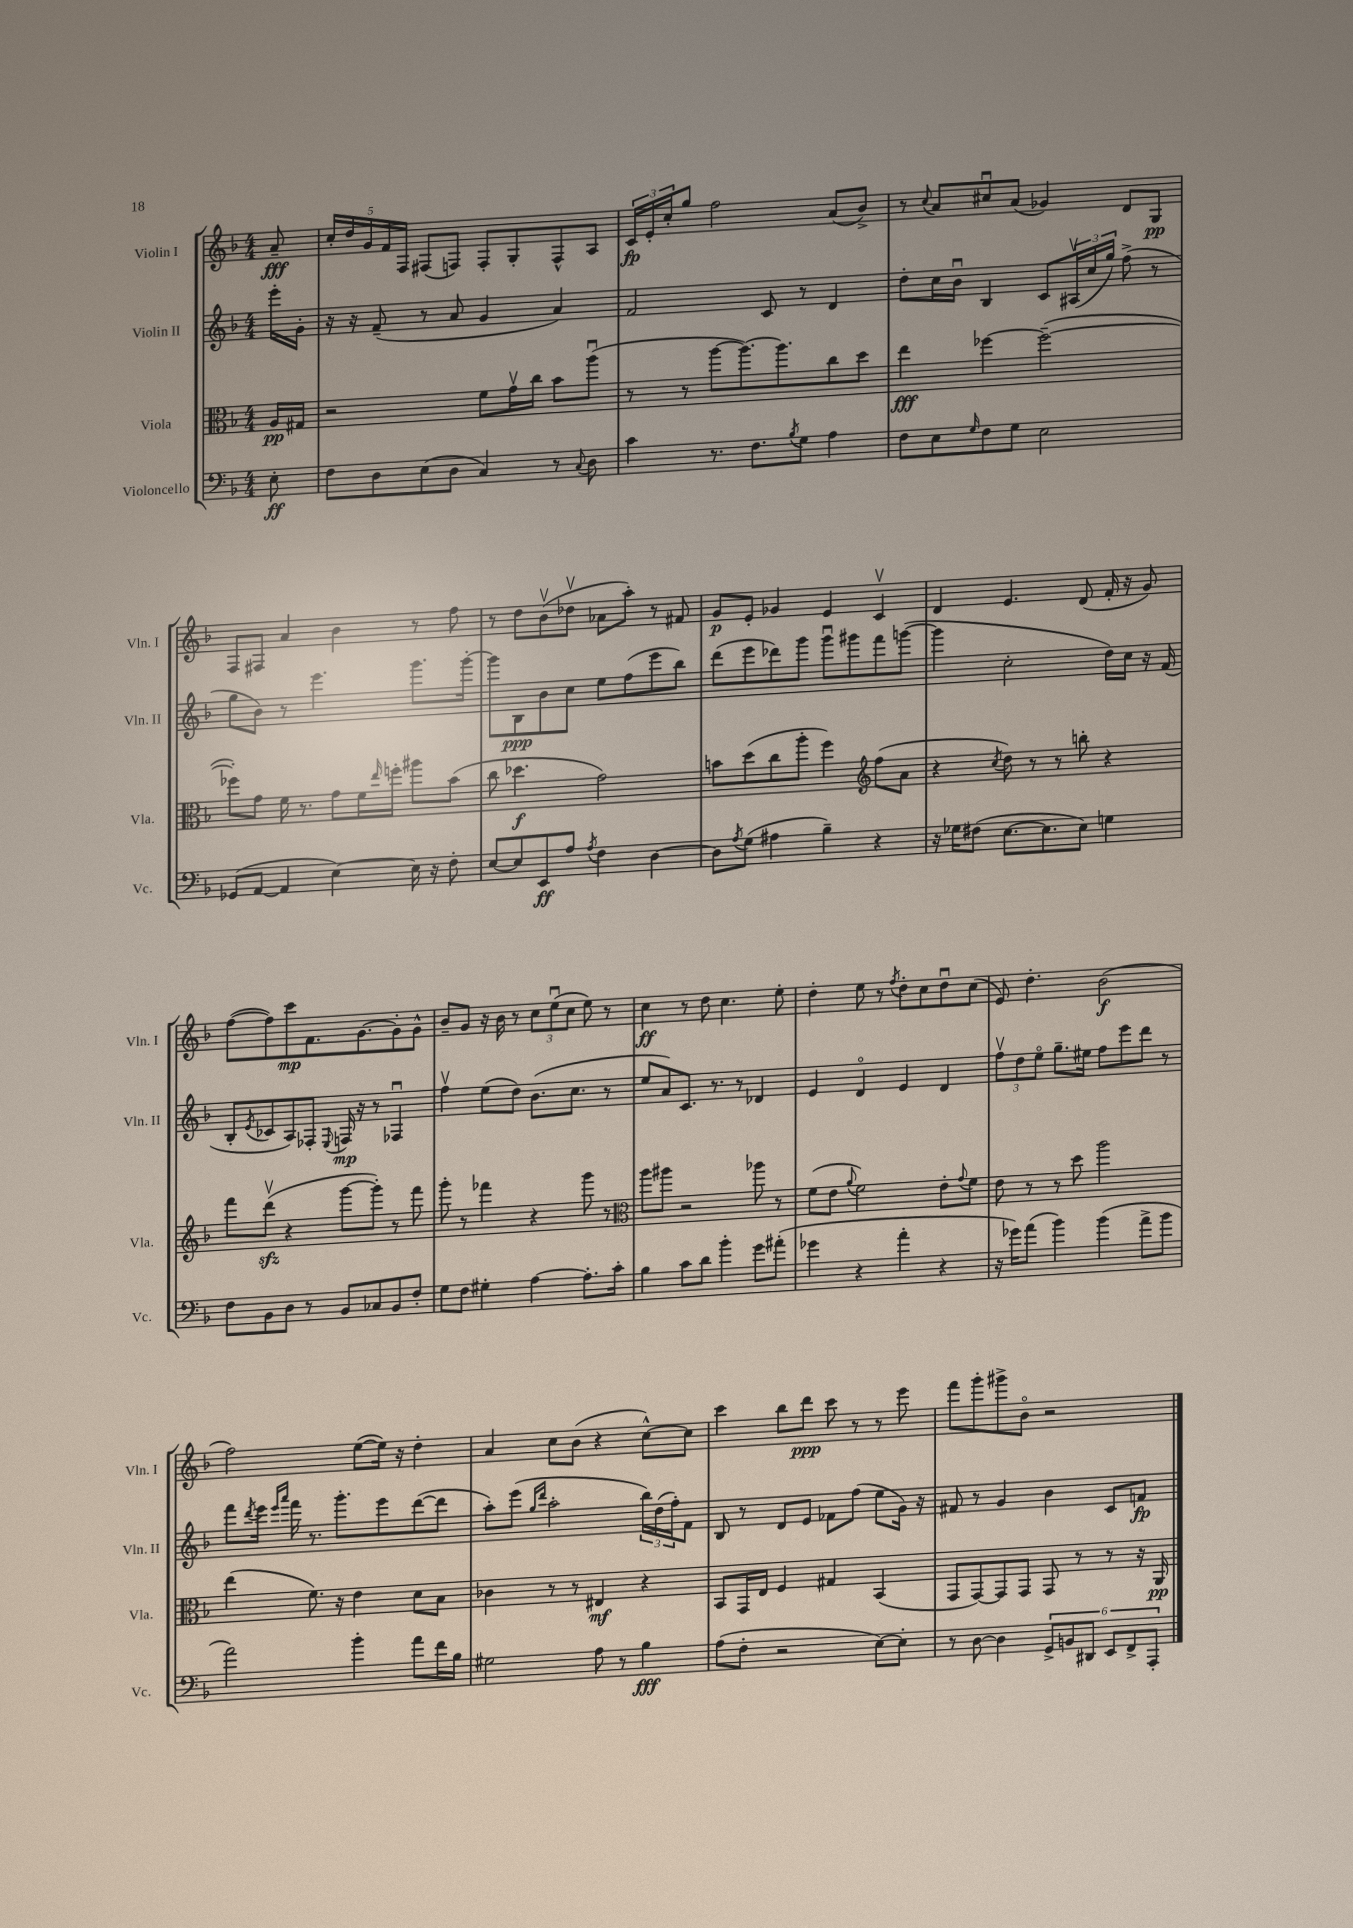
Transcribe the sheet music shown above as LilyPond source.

<<
\new StaffGroup <<
\new Staff = "s0" \with { instrumentName = "Violin I" shortInstrumentName = "Vln. I" } {
    \clef treble \key f \major \numericTimeSignature \time 4/4 \partial 8
    a'8--\fff |
    \tuplet 5/4 { c''16-. d''16 g'16 f'16 f16 } fis8( f8) f8-. g8-. f8-^ a8 |
    \tuplet 3/2 { c'16\fp e'16-. c''16-. } g''8 f''2 a'8( bes'8->) |
    r8 \appoggiatura { c''8 } a'8 cis''8\downbow a'8( ges'4) d'8 g8\pp |
    f8 fis8 a'4 bes'4 r8 f''8 |
    r8 d''8 bes'8\upbow( des''8\upbow aes'8 a''8-.) r8 fis'8 |
    g'8\p e'8-. ges'4 e'4 c'4\upbow |
    d'4 e'4. d'8( f'16-. r16 g'8) |
    f''8~( f''8) c'''8\mp f'8. g'8.~ g'8-. g'8-^ |
    bes'8-- g'8 r16 bes'16 r8 \tuplet 3/2 { c''8 e''8\downbow( c''8 } e''8) r8 |
    c''4\ff r8 d''8 c''4. e''8-. |
    d''4-. e''8 r8 \acciaccatura { f''8 } d''8-. c''8 d''8\downbow c''8( |
    e'8) d''4.-. bes'2\f( |
    f''2) e''8~( e''16) r16 d''4-. |
    a'4 c''8 bes'8( r4 c''8~-^) c''8 |
    c'''4 bes''8 d'''8\ppp c'''8 r8 r8 e'''8 |
    f'''8 g'''8-. gis'''8-> bes'8\flageolet r2 \bar "|." |
}
\new Staff = "s1" \with { instrumentName = "Violin II" shortInstrumentName = "Vln. II" } {
    \clef treble \key f \major \numericTimeSignature \time 4/4 \partial 8
    e'''16-. g'16-. |
    r16 r16 f'8--( r8 a'8 g'4 a'4) |
    f'2 c'8 r8 d'4 |
    d''8-. c''16 bes'16\downbow bes4 c'8 \tuplet 3/2 { ais16\upbow( c''16 g''16) } f''8->( r8 |
    g''8 bes'8) r8 e'''4. g'''8. g'''16~-. |
    g'''8 bes8\ppp bes'8 c''8 e''8 f''8( e'''8 bes''8) |
    d'''8( e'''8 des'''8) g'''8 g'''8\downbow gis'''8 f'''8 g'''8~( |
    g'''4 c''2-. d''16) c''16 r16 f'16( |
    bes8-. \acciaccatura { e'8 } ces'8 a8) fes8-. \appoggiatura { e8 } f16\mp r16 r8 fes4\downbow |
    f''4\upbow e''8( d''8) bes'8.( c''8. r8 |
    e''8 a'8) c'8. r8. r8 des'4 |
    e'4 d'4\flageolet e'4 d'4 |
    \tuplet 3/2 { f''8\upbow d''8 e''8\flageolet } g''8.-- eis''16 f''8 e'''8 d'''8 r8 |
    f'''8 \acciaccatura { d'''8 } e'''16 \grace { e'''16 a'''16 } f'''16 r8. g'''8.-. e'''8 d'''8~( d'''8 |
    a''8-.) e'''8( \grace { g''16 d'''16 } a''2-. \tuplet 3/2 { bes''16) d''16( f''16-.) } f'8 |
    bes8 r8 d'8 e'8 fes'8 f''8( e''8 g'16) r16 |
    fis'8 r8 g'4 bes'4 c'8 f'8\fp \bar "|." |
}
\new Staff = "s2" \with { instrumentName = "Viola" shortInstrumentName = "Vla." } {
    \clef alto \key f \major \numericTimeSignature \time 4/4 \partial 8
    a16\pp gis16 |
    r2 f'8 g'16\upbow c''16 bes'8 a''8\downbow( |
    r8 r8 a''8~ a''8.~) a''8. c''8 d''8 |
    e''4\fff fes''4~ fes''2~--( |
    fes''8-.) g'8 f'16 r8. g'8 f'16 \grace { e''16 } f''16-. ais''8 bes'8( |
    c''8 des''4.\f g'2) |
    b'8 d''8( c''8 a''8-. f''4) \clef treble f''8( a'8 |
    r4 \acciaccatura { c''8 } d''8) r8 r8 b''8-. r4 |
    f'''8 d'''8\upbow\sfz( r4 g'''8~ g'''8-.) r8 f'''8 |
    g'''8-. r8 fes'''4 r4 g'''8 r8 |
    \clef alto a''8 ais''8 r2 aes''8 r8 |
    f'8( e'8 \appoggiatura { a'8 } f'2) e'8-. \appoggiatura { g'8 } f'8 |
    e'8 r8 r8 d''8 a''2 |
    e''4( f'8.) r16 e'4 d'8 bes8 |
    ces'4 r8 r8 eis4\mf r4 |
    bes,8 g,16 e16 f4 gis4 bes,4( |
    g,8 g,8~) g,8 g,8 g,8 r8 r8 r16 a,16\pp \bar "|." |
}
\new Staff = "s3" \with { instrumentName = "Violoncello" shortInstrumentName = "Vc." } {
    \clef bass \key f \major \numericTimeSignature \time 4/4 \partial 8
    e8-.\ff |
    f8 d8 e8( d8 c4) r8 \appoggiatura { c8 } d8 |
    c'4 r8. f8. \acciaccatura { bes8 } g8 a4 |
    f8 e8 \grace { g16 } f8 g8 e2 |
    ges,8( a,8~ a,4 e4~) e16 r16 f8-. |
    e8~ e8 e,8\ff a8 \acciaccatura { a8 } f4 d4~ |
    d8 \acciaccatura { a8 } g8( ais4 bes4--) r4 |
    r16 ges16 fis8( e8.~ e8. e8) g4 |
    f8 bes,8 d8 r8 bes,8 ces8 bes,8 f8-. |
    g8 f8 gis4-. a4~ a8.-. c'16-. |
    bes4 c'8 d'8 bes'4-. g'8 ais'8-.( |
    ges'4 r4 a'4-. r4 |
    r16 ges'16) a'8( bes'4) bes'4( a'8-> bes'8 |
    a'2) bes'4-. a'8 f'16 bes16 |
    gis2 a8 r8 bes4\fff |
    a8( f8-. r2 e8~) e8-. |
    r8 d8~ d4 \tuplet 6/4 { g,8-> b,8 dis,8 e,8 f,8-> a,,8-. } \bar "|." |
}
>>
>>
\layout { \context { \Score \remove "Bar_number_engraver" } }
